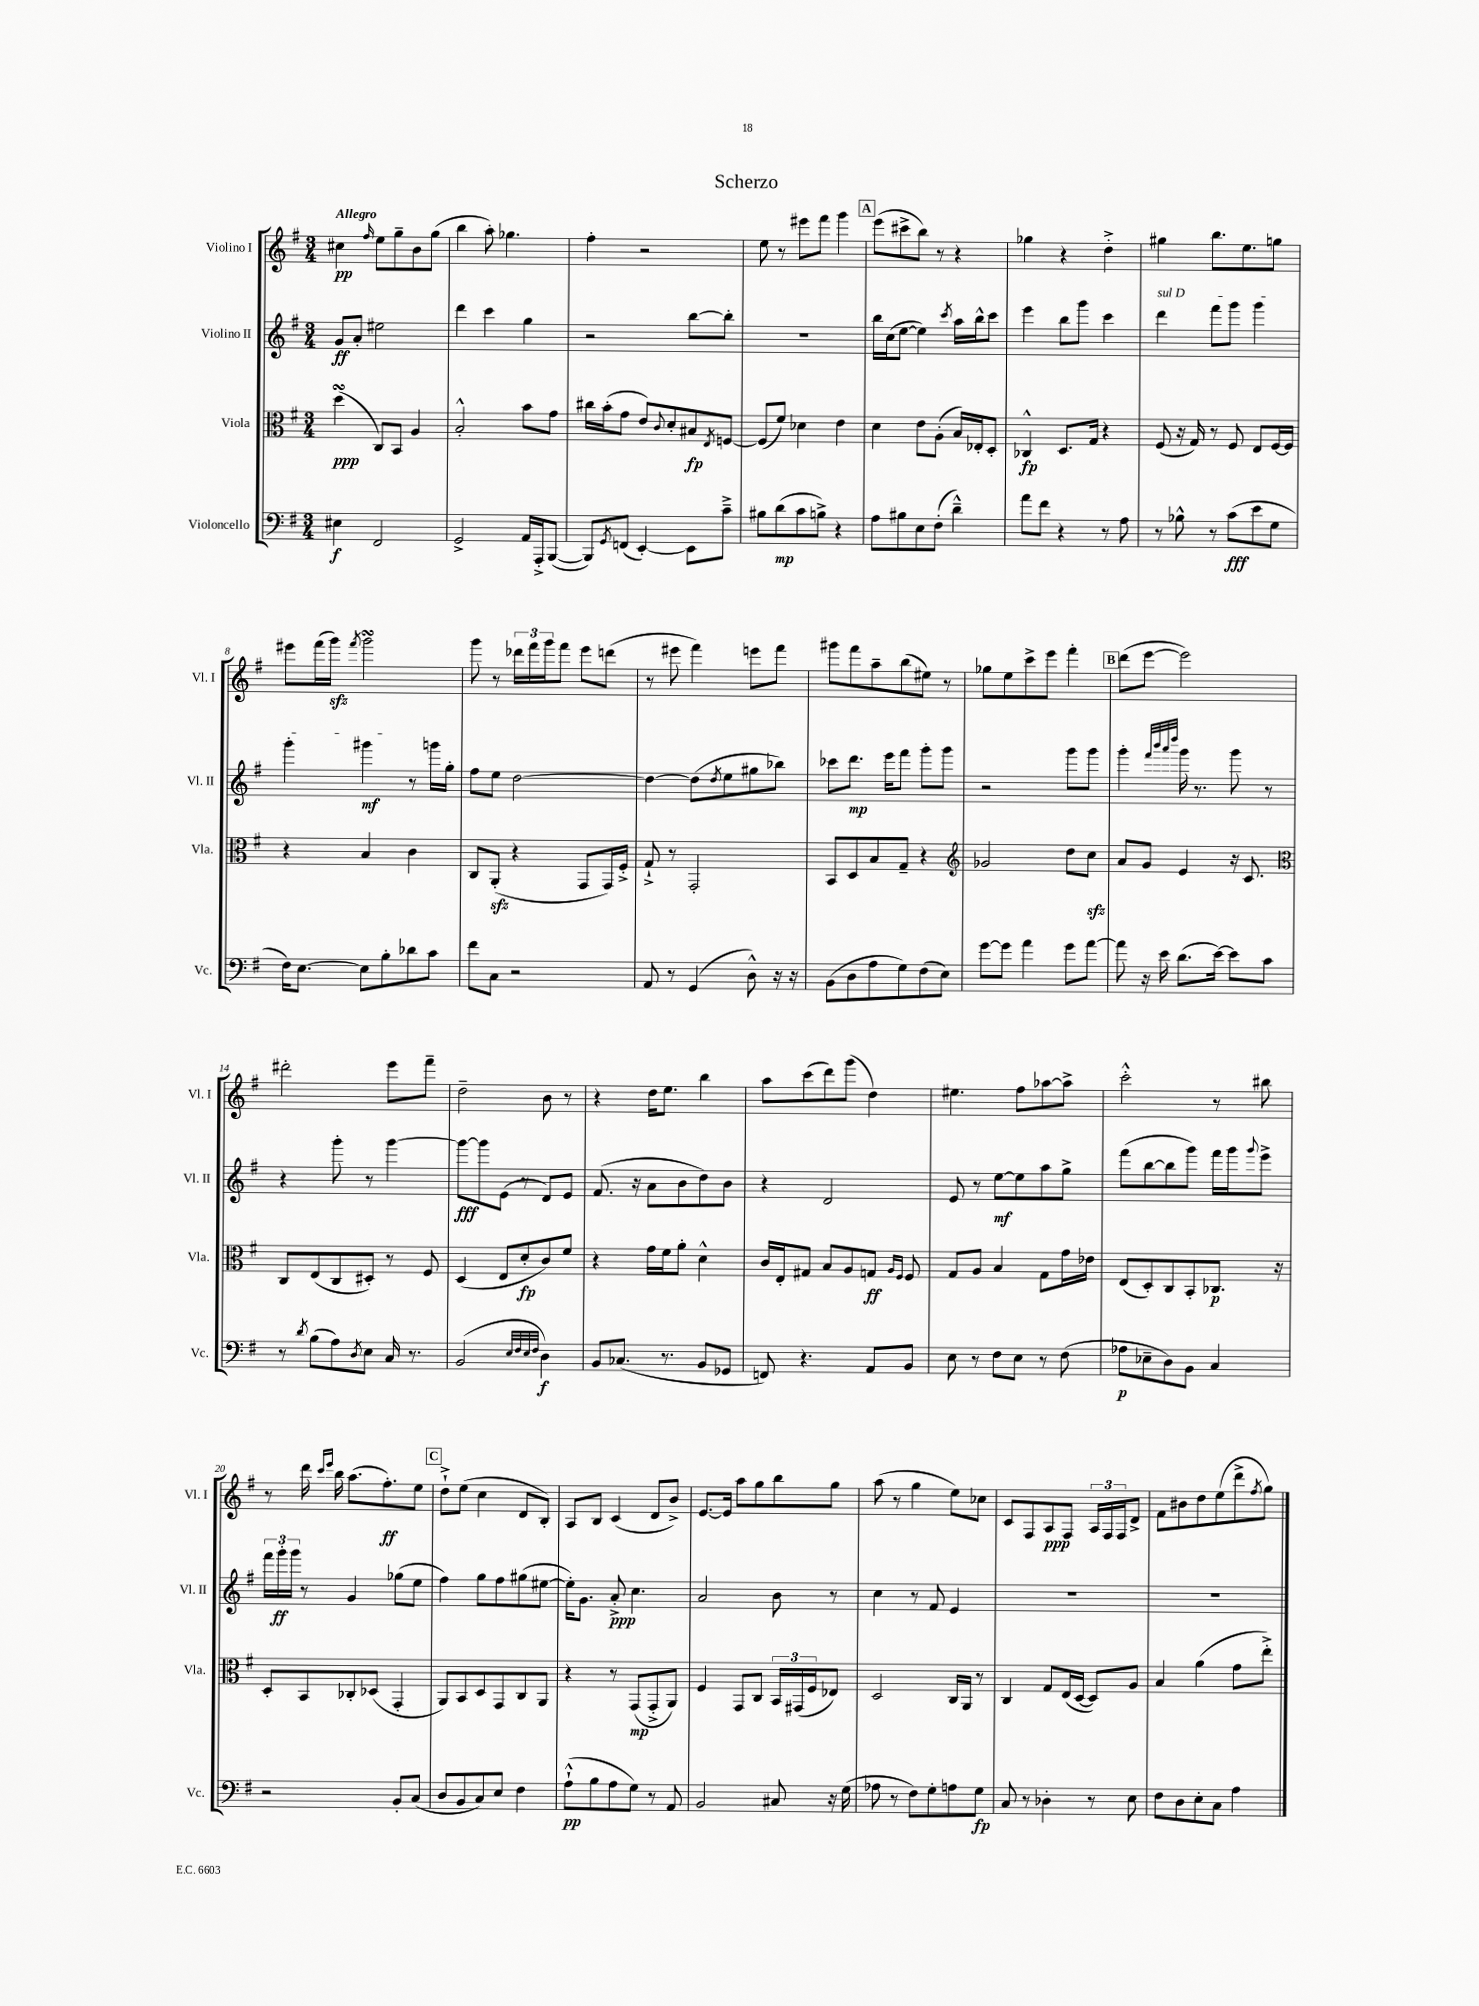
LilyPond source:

\header { title = "Scherzo" }
<<
\new StaffGroup <<
\new Staff = "s0" \with { instrumentName = "Violino I" shortInstrumentName = "Vl. I" } {
    \clef treble \key g \major \numericTimeSignature \time 3/4 \tempo "Allegro"
    cis''4\pp \grace { fis''16 } e''8 g''8-- b'8 g''8( |
    b''4 a''8-.) ges''4. |
    fis''4-. r2 |
    e''8 r8 eis'''8 fis'''8 g'''4 |
    \mark \markup { \box "A" } e'''8( cis'''8-> b''8) r8 r4 |
    ges''4 r4 d''4-.-> |
    gis''4 b''8. e''8. g''8 |
    eis'''8 fis'''16( g'''16\sfz) \acciaccatura { fis'''8 } g'''2\turn |
    g'''8 r8 \tuplet 3/2 { des'''16 fis'''16 g'''16 } fis'''8 e'''8 d'''8( |
    r8 eis'''8 fis'''4) e'''8 fis'''8 |
    gis'''8 fis'''8 a''8-- b''8( eis''8) r8 |
    ges''8 e''8 c'''8-> e'''8 fis'''4-. |
    \mark \markup { \box "B" } d'''8( e'''8~ e'''2) |
    dis'''2-. e'''8 fis'''8-- |
    d''2-- b'8 r8 |
    r4 d''16 e''8. b''4 |
    a''8 c'''8( d'''8) g'''8( d''4) |
    eis''4. fis''8 aes''8~ aes''8-> |
    c'''2-.-^ r8 bis''8 |
    r8 d'''16 \grace { c'''16 e'''16 } b''16 a''8.( fis''8.-.\ff) e''8 |
    \mark \markup { \box "C" } d''8-!-> e''8( c''4 d'8 b8-.) |
    a8 b8 c'4( d'8 b'8->) |
    e'8.~ e'16 a''8 g''8 b''8 g''8 |
    a''8( r8 g''4 e''8) ces''8 |
    c'8 fis8 a8\ppp fis8 \tuplet 3/2 { a16 fis16 fis16 } d'8-> |
    fis'8 bis'8 d''8 e''8( d'''8-> \acciaccatura { fis''8 } g''8) \bar "|." |
}
\new Staff = "s1" \with { instrumentName = "Violino II" shortInstrumentName = "Vl. II" } {
    \clef treble \key g \major \numericTimeSignature \time 3/4
    g'8\ff a'8-. eis''2 |
    d'''4 c'''4 g''4 |
    r2 b''8~ b''8-. |
    R2. |
    \mark \markup { \box "A" } b''16 c''16( e''8~ e''4) \acciaccatura { c'''8 } a''16 b''16-^ c'''8 |
    e'''4 b''8 g'''8 c'''4 |
    \once \override TextSpanner.bound-details.left.text = \markup { \italic "sul D" } d'''4\startTextSpan fis'''8 g'''8 g'''4 |
    g'''4-. gis'''4\mf\stopTextSpan r8 g'''16 g''16-. |
    fis''8 e''8 d''2~ |
    d''4~ d''8( \acciaccatura { d''8 } e''8 gis''8 bes''8) |
    ces'''8 d'''8.\mp e'''16 fis'''8 g'''8-. g'''8 |
    r2 g'''8 g'''8 |
    \mark \markup { \box "B" } g'''4-. \grace { fis'''32 b'''32 a'''32 d''''32 } g'''16 r8. g'''8 r8 |
    r4 g'''8-. r8 g'''4~ |
    g'''8~\fff g'''8 e'8( r8 d'8) e'8 |
    fis'8.( r16 a'8 b'8 d''8) b'8 |
    r4 d'2 |
    e'8 r8 e''8~\mf e''8 a''8 g''8-> |
    fis'''8( b''8~ b''8 g'''8) fis'''16 g'''16 \appoggiatura { g'''8 } e'''8-> |
    \tuplet 3/2 { fis'''16 g'''16-.\ff g'''16 } r8 g'4 ges''8( e''8 |
    \mark \markup { \box "C" } fis''4) g''8 fis''8 gis''8( eis''8~ |
    eis''16-.) g'8. a'8-.->\ppp c''4. |
    a'2 b'8 r8 |
    c''4 r8 fis'8 e'4 |
    R2. |
    R2. \bar "|." |
}
\new Staff = "s2" \with { instrumentName = "Viola" shortInstrumentName = "Vla." } {
    \clef alto \key g \major \numericTimeSignature \time 3/4
    d''4\turn\ppp( c8) b,8 a4 |
    b2-.-^ b'8 g'8 |
    cis''16 b'16-.( g'8 e'8) \appoggiatura { c'8 } d'8-. bis8\fp \acciaccatura { e8 } f8~ |
    f8( fis'8) des'4 e'4 |
    \mark \markup { \box "A" } d'4 e'8 a8-.( b16) ees16-. d8-. |
    ces4-^\fp d8. g16 r4 |
    fis8( r16 g16) r8 fis8 e8 fis16~ fis16 |
    r4 b4 c'4 |
    c8 a,8-.\sfz( r4 g,8 g,16) fis16-.-> |
    g8-!-> r8 g,2-. |
    b,8 d8 b8 g8-- r4 |
    \clef treble ges'2 d''8 c''8\sfz |
    \mark \markup { \box "B" } a'8 g'8 e'4 r16 c'8. |
    \clef alto c8 e8( c8 dis8-.) r8 fis8 |
    d4( e8 d'8-.\fp c'8) fis'8 |
    r4 g'16 fis'16 a'8-. d'4-^ |
    c'16 e16-. gis8 b8 a8 g8\ff \grace { a16 fis16 } fis8 |
    g8 a8 b4 g8 g'16 ees'16 |
    e8( d8-.) c8 b,8-. ces8.\p r16 |
    d8-. b,8 ces8-. des8( g,4-. |
    \mark \markup { \box "C" } a,8) b,8 d8 g,8 c8 a,8 |
    r4 r8 g,8\mp( g,8-.-> a,8) |
    fis4 g,8 c8 \tuplet 3/2 { b,16 gis,16( fis16 } ees8) |
    d2 c16 a,16 r8 |
    c4 g8 e16( d16~ d8) a8 |
    b4 a'4( g'8 e''8-.->) \bar "|." |
}
\new Staff = "s3" \with { instrumentName = "Violoncello" shortInstrumentName = "Vc." } {
    \clef bass \key g \major \numericTimeSignature \time 3/4
    eis4\f fis,2 |
    g,2-> a,16 a,,16-.-> b,,8~( |
    b,,8) \acciaccatura { g,8 } f,8( e,4~-.) e,8 c'8---> |
    bis8 d'8\mp( c'8 b8->) r4 |
    \mark \markup { \box "A" } a8 bis8 e8 fis8-.( d'4---^) |
    a'8 fis'8 r4 r8 a8 |
    r8 bes8-^ r8 c'8\fff( e'8 g8 |
    fis16) e8.~ e8 b8-. des'8 c'8 |
    fis'8 c8 r2 |
    a,8 r8 g,4( d8-^) r16 r16 |
    b,8( d8 a8 g8) fis8( e8) |
    g'8~ g'8 a'4 g'8 a'8~ |
    \mark \markup { \box "B" } a'8 r16 e'16 d'8.( e'16~) e'8 c'8 |
    r8 \acciaccatura { d'8 } b8( a8) \acciaccatura { d8 } e8 c16 r8. |
    b,2( \grace { e32 fis32 e32 fis32 } d4\f) |
    b,8 ces8.( r8. b,8 ges,8 |
    f,8) r4. a,8 b,8 |
    e8 r8 fis8 e8 r8 fis8( |
    aes8\p ees8-- d8) b,8 c4 |
    r2 b,8-. c8( |
    \mark \markup { \box "C" } d8 b,8 c8) e8 fis4 |
    a8-!-^\pp( b8 a8 g8) r8 a,8 |
    b,2 cis8 r16 g16( |
    aes8 r8 fis8) g8-. a8 g8\fp |
    c8 r8 des4-. r8 e8 |
    fis8 d8 e8-. c8 a4 \bar "|." |
}
>>
>>
